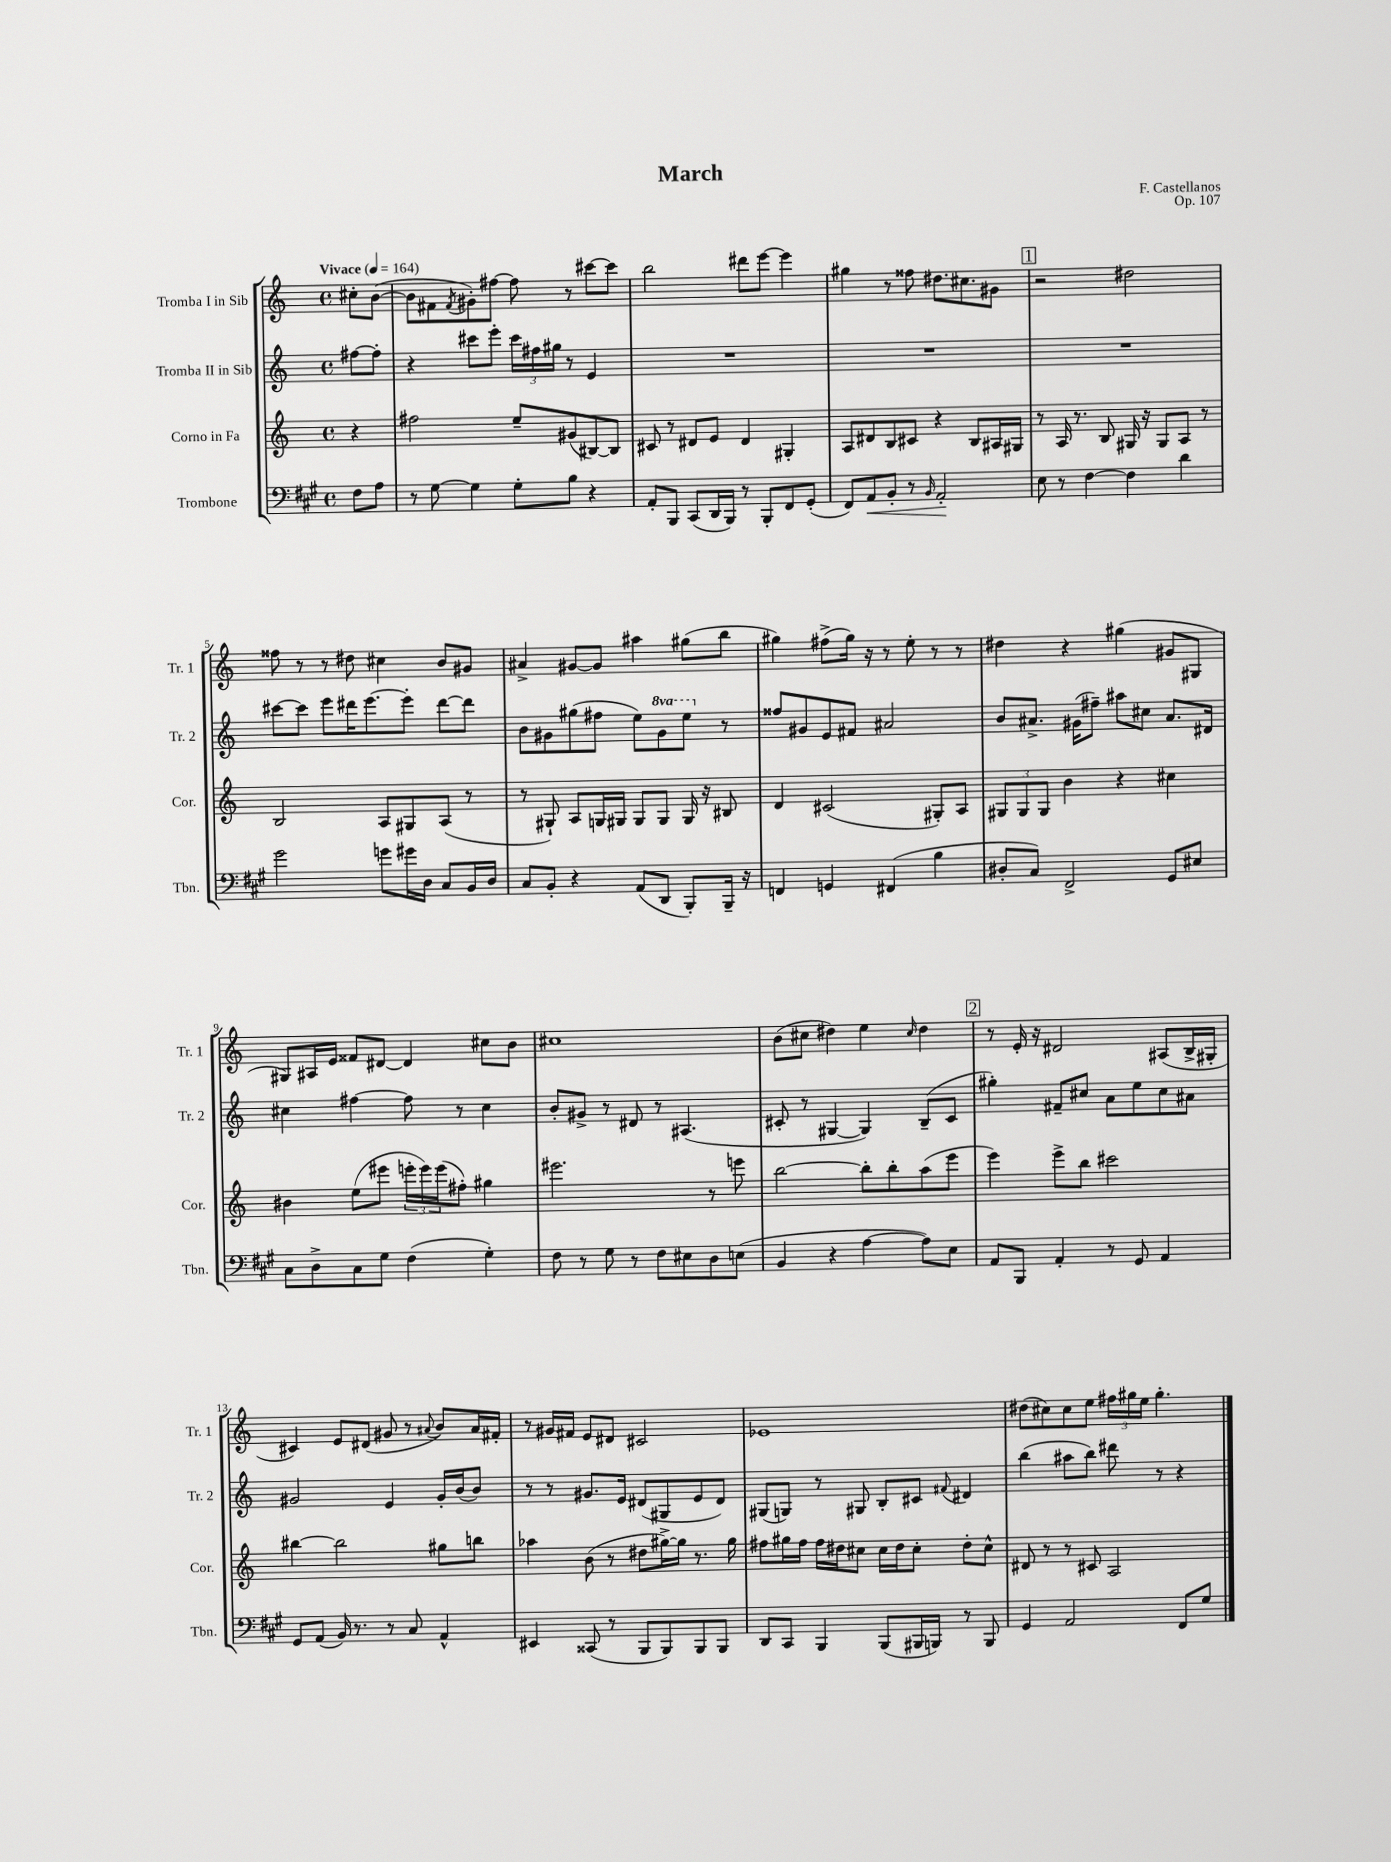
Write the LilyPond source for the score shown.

\header { title = "March" composer = "F. Castellanos" opus = "Op. 107" }
<<
\new StaffGroup <<
\new Staff = "s0" \with { instrumentName = "Tromba I in Sib" shortInstrumentName = "Tr. 1" } {
    \clef treble \key c \major \defaultTimeSignature \time 4/4 \partial 4 \tempo "Vivace" 4 = 164
    cis''8-. b'8~( |
    b'8 fis'8 \acciaccatura { fis'8 } gis'8-.) fis''8~ fis''8 r8 cis'''8~ cis'''8 |
    b''2 dis'''8 e'''8~ e'''4 |
    gis''4 r8 fisis''8 dis''8. cis''8. gis'8 |
    \mark \markup { \box "1" } r2 dis''2 |
    fisis''8 r8 r8 dis''8 cis''4 b'8 gis'8 |
    ais'4-> gis'8~ gis'8 ais''4 gis''8( b''8 |
    gis''4) fis''8->( gis''16) r16 r8 e''8-. r8 r8 |
    dis''4 r4 gis''4( gis'8 gis8 |
    gis8) ais16 e'16 fisis'8 dis'8~ dis'4 cis''8 b'8 |
    cis''1 |
    b'8( cis''8 dis''4) e''4 \grace { cis''16 } dis''4 |
    \mark \markup { \box "2" } r8 e'16-. r16 dis'2 ais8( b16-> gis16-. |
    cis'4) e'8 dis'8( gis'8 r8 \appoggiatura { ais'8 } b'8) ais'16 fis'16-. |
    r8 gis'16 fis'16 e'8 dis'8 cis'2 |
    ees'1 |
    dis''8( cis''8) cis''8 e''8 \tuplet 3/2 { fis''16 gis''16 e''16 } gis''4.-. \bar "|." |
}
\new Staff = "s1" \with { instrumentName = "Tromba II in Sib" shortInstrumentName = "Tr. 2" } {
    \clef treble \key c \major \defaultTimeSignature \time 4/4 \set Staff.ottavationMarkups = #ottavation-simple-ordinals \partial 4
    fis''8~ fis''8-. |
    r4 cis'''8 e'''8-. \tuplet 3/2 { cis'''16 fis''16 gis''16 } r8 e'4 |
    R1 |
    R1 |
    \mark \markup { \box "1" } R1 |
    cis'''8~ cis'''8 e'''8 dis'''16 e'''8.~ e'''8-. dis'''8~ dis'''8 |
    b'8 gis'8 gis''8( fis''8 e''8) \ottava #1 gis''8 e'''8 \ottava #0 r8 |
    fisis''8 gis'8 e'8 fis'8 ais'2 |
    b'8 ais'8.-> gis'16( fis''8--) ais''8 cis''8 ais'8. dis'16 |
    cis''4 fis''4~ fis''8 r8 cis''4 |
    b'8-. gis'8-> r8 dis'8 r8 ais4.( |
    cis'8-. r8 gis4~ gis4) b8--( cis'8 |
    \mark \markup { \box "2" } gis''4-.) fis'8-- cis''8 a'8 e''8 cis''8 ais'8 |
    gis'2 e'4 gis'16-. b'16( b'8) |
    r8 r8 gis'8. e'16 dis'8( gis8 e'8 dis'8) |
    gis8( g8) r8 gis8 b8-. cis'8 \appoggiatura { fis'8 } dis'4 |
    b''4( ais''8 b''8) dis'''8 r8 r4 \bar "|." |
}
\new Staff = "s2" \with { instrumentName = "Corno in Fa" shortInstrumentName = "Cor." } {
    \clef treble \key c \major \defaultTimeSignature \time 4/4 \partial 4
    r4 |
    fis''2 e''8-- gis'8( bis8~) bis8 |
    cis'8 r8 dis'8 e'8 dis'4 gis4-. |
    a8 dis'8 b8 cis'8 r4 b8 ais16 gis16 |
    \mark \markup { \box "1" } r8 a16 r8. b8 gis16 r16 gis8 a8 r8 |
    b2 a8 gis8 a8( r8 |
    r8 gis8-!) a8 g16 gis16 gis8 gis8 gis16 r16 bis8 |
    d'4 cis'2( gis8-.) a8 |
    \tuplet 3/2 { gis8 gis8 gis8 } b'4 r4 cis''4 |
    bis'4 e''8( eis'''8 \tuplet 3/2 { e'''16-. e'''16) e'''16( } fis''8-.) gis''4 |
    eis'''2. r8 e'''8 |
    b''2~ b''8-. b''8-. a''8( e'''8 |
    \mark \markup { \box "2" } e'''4) e'''8-> b''8 cis'''2 |
    bis''4~ bis''2 gis''8 b''8 |
    aes''4 b'8( r8 dis''8 gis''16~->) gis''16 r8. gis''16 |
    fis''8 gis''16 fis''16 fis''16 dis''16 cis''8 cis''16 dis''16 cis''8-. dis''8-. cis''8-^ |
    dis'8 r8 r8 cis'8 a2 \bar "|." |
}
\new Staff = "s3" \with { instrumentName = "Trombone" shortInstrumentName = "Tbn." } {
    \clef bass \key a \major \defaultTimeSignature \time 4/4 \partial 4
    fis8 a8 |
    r8 gis8~ gis4 gis8-. b8 r4 |
    a,8-. b,,8 cis,8( d,16 b,,16) r8 b,,8-. fis,8 gis,8-.( |
    fis,8) a,8\< b,8-. r8 \grace { b,16 } a,2-.\! |
    \mark \markup { \box "1" } e8 r8 fis4~ fis4 d'4 |
    gis'2 g'8 gis'16 d16 cis8 b,16 d16 |
    cis8 b,8-. r4 a,8( d,8 b,,8-.) b,,16-- r16 |
    f,4 g,4 fis,4( b4 |
    dis8-. cis8) fis,2-> gis,8 eis8 |
    cis8 d8-> cis8 gis8 fis4( gis4-.) |
    fis8 r8 gis8 r8 fis8 eis8 d8 e8( |
    b,4 r4 a4~ a8) e8 |
    \mark \markup { \box "2" } a,8 b,,8 a,4-. r8 gis,8 a,4 |
    gis,8 a,8( b,16) r8. r8 cis8 a,4-^ |
    eis,4 cisis,8( r8 b,,8 b,,8) b,,8 b,,8 |
    d,8 cis,8 b,,4 b,,8( bis,,16 b,,16) r8 b,,8 |
    gis,4 a,2 fis,8 gis8 \bar "|." |
}
>>
>>
